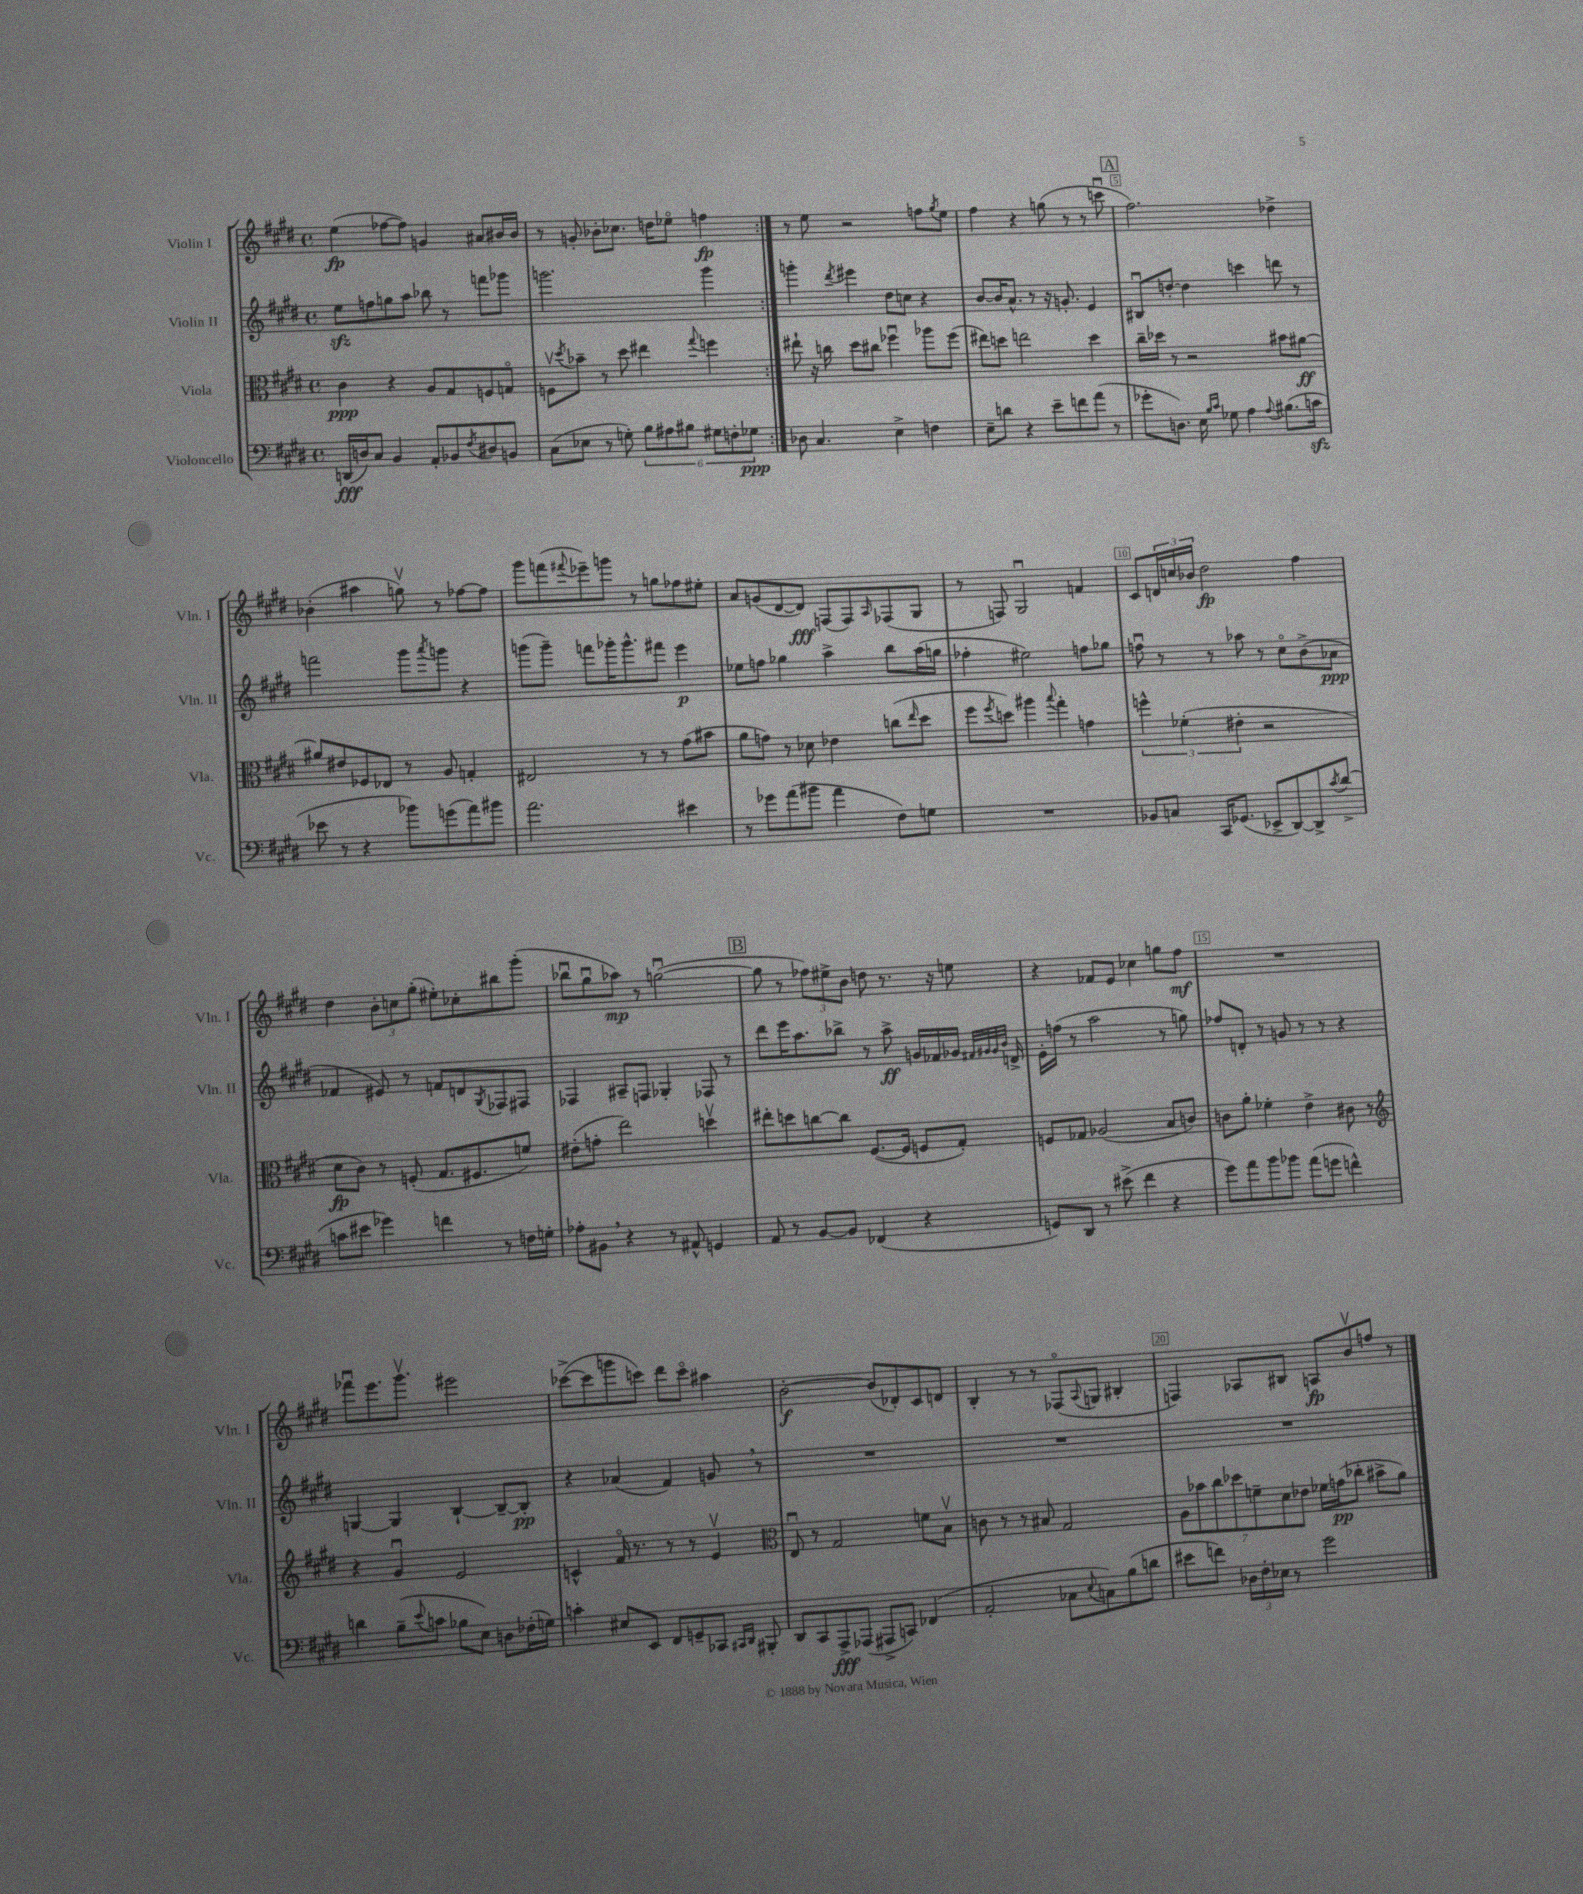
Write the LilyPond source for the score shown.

<<
\new StaffGroup <<
\new Staff = "s0" \with { instrumentName = "Violin I" shortInstrumentName = "Vln. I" } {
    \clef treble \key e \major \defaultTimeSignature \time 4/4
    \repeat volta 2 { e''4\fp( fes''8~ fes''8) g'4 ais'8 bis'16 bis'16 |
    r8 g'8-. bes'8-. ces''8. d''16 ees''8\flageolet f''4\fp | }
    r8 e''8 r2 f''8 \acciaccatura { gis''8 } e''8 |
    fis''4 r4 g''8( r8 r8 c'''8\downbow |
    \mark \markup { \box "A" } fis''2.) des''4-> |
    bes'4-.( ais''4 g''8\upbow) r8 fes''8~ fes''8 |
    gis'''8 f'''8( \appoggiatura { fis'''8 } ees'''8--) g'''8 r8 g''8 fes''8 eis''8-. |
    a'8 g'8( dis'8~ dis'8\fff) f8( f8) \grace { a16 } fes8( gis8 |
    r8 f8) gis2\downbow f'4 |
    cis'8 \tuplet 3/2 { d'16 c''16 bes'16 } dis''2\fp fis''4 |
    dis''4 \tuplet 3/2 { b'8-. c''8 gis''8-.( } eis''8-.) ces''8-. bis''8 gis'''8-.( |
    bes''8\downbow gis''8\downbow aes''8\mp) r8 g''2~\downbow( |
    \mark \markup { \box "B" } g''8 r8 \tuplet 3/2 { fes''8) eis''8-> b'8 } d''8 r8. r16 e''8 |
    r4 fes'8 e'8 ces''4 g''8 fis''8\mf |
    R1 |
    fes'''8\downbow e'''8. gis'''8.\upbow eis'''2 |
    ces'''8~->( ces'''8 g'''8 c'''8) dis'''8 c'''8\flageolet ais''4 |
    b'2~-.\f b'8( des'8-.) cis'8 d'8 |
    b4-. r8 r8 fes8\flageolet( \appoggiatura { a8 } g8 bis4-. |
    f4) aes8 bis8 a8\fp b'8\upbow f''8 r8 \bar "|." |
}
\new Staff = "s1" \with { instrumentName = "Violin II" shortInstrumentName = "Vln. II" } {
    \clef treble \key e \major \defaultTimeSignature \time 4/4
    \repeat volta 2 { e''8\sfz f''8 g''8 a''8 bes''8 r8 f'''8 ges'''8 |
    g'''2. g'''4 | }
    g'''4-. \acciaccatura { dis'''8 } eis'''4 dis''8 c''8 r4 |
    b'8~ b'16 a'8.-^ r8 r16 g'8.-. e'4 |
    \mark \markup { \box "A" } bis8\downbow d''8~-. d''4 c'''4 d'''8 r8 |
    f'''2 gis'''8 \acciaccatura { a'''8 } g'''8 r4 |
    g'''8( g'''8--) f'''8 ges'''16-. ges'''8.-^ fis'''8 e'''4\p |
    ees''8 f''8 ges''4 a''4-> b''8 a''16( g''16 |
    fes''4-. eis''2) f''8 ges''8 |
    f''8\downbow r8 r8 aes''8 r8 cis''8\flageolet b'8->( aes'8\ppp |
    fes'4 eis'8) r8 f'8 d'8 \acciaccatura { gis8 } fes8 fis8 |
    fes4 ais8-- f8 ges4-. fes8 r8 |
    \mark \markup { \box "B" } dis'''8 e'''16 a''8. bes''8-> r8 a''8->\ff g'16 fes'16 ges'16 \grace { fis'32 gis'32 gis'32 b'32 } d'16-> |
    e'16-. f''16( r8 a''2 r8 g''8) |
    fes''8 d'8-. r8 g'8 r8 r8 r4 |
    g4~ g4 b4~-! b8~-- b8-.\pp |
    r4 aes'4( fis'4) g'8 \breathe r8 |
    R1 |
    R1 |
    R1 \bar "|." |
}
\new Staff = "s2" \with { instrumentName = "Viola" shortInstrumentName = "Vla." } {
    \clef alto \key e \major \defaultTimeSignature \time 4/4
    \repeat volta 2 { cis'4\ppp r4 a8 gis8 f8 g8\flageolet |
    f8\upbow \acciaccatura { dis''8 } bes'8-- r8 dis''8 eis''4 \appoggiatura { gis''8 } f''4 | }
    eis''8-! r16 c''16 dis''8 cis''8 fes''4\downbow aes''8 fes''8( |
    eis''8) d''8 e''2 d''4 |
    \mark \markup { \box "A" } cis''16-- des''16 r8 r2 bis'8 ais'8~\ff |
    ais'8 eis'8 fes8 ees8 r8 a8 g4-. |
    eis2 r8 r8 gis'8( bis'8 |
    a'8 g'8) r8 des'8 ees'4 c''8( \grace { e''16 } dis''8 |
    fis''8 \acciaccatura { fis''8 } d''8) ais''4 \appoggiatura { b''8 } gis''4-. g'4 |
    \tuplet 3/2 { f''4-^ fes'4-.( eis'4-. } r2 |
    dis'8\fp cis'8) r8 f8-.( gis8. fis8. f'8) |
    eis'8-.( g'8-. e''2) d''4\upbow |
    \mark \markup { \box "B" } eis''8-. d''8 c''8~ c''8 fis8.~( fis16 f8 gis8-.) |
    f8 ges8 aes2( b8 c'8) |
    c'8 a'8-. fes'4-. e'4-> cis'8 r8 |
    \clef treble r4 gis'4\downbow e'2 |
    c'4-^ fis'16\flageolet r8. r8 r8 e'4\upbow |
    \clef alto e8\downbow r8 gis2 f'8 b8\upbow |
    c'8 r8 r8 bis8 gis2 |
    \tuplet 7/4 { a8 bes'8 cis''8 des''8 f'8-- dis'8 ees'8 } fes'16 g'16\pp( ces''8-. bis'8-> a'8) \bar "|." |
}
\new Staff = "s3" \with { instrumentName = "Violoncello" shortInstrumentName = "Vc." } {
    \clef bass \key e \major \defaultTimeSignature \time 4/4
    \repeat volta 2 { d,16\fff( d16) cis8 b,4 a,8-. bes,8 \acciaccatura { fis8 } dis8 b,8 |
    cis8( ees8 r8 g8-.) \tuplet 6/4 { b8 ais8 bis8 gis8 f8-. ges8\ppp } | }
    des8 cis4. e4-> f4 |
    e8-- d'8 r4 e'8-- f'8 a'8( r8 |
    \mark \markup { \box "A" } ges'8-. d8.) e16 \grace { b16 cis'16 } ges8 a4 \appoggiatura { a8 } bis8.( c'16\sfz |
    ees'8 r8 r4 bes'8) g'8( a'8) bis'8 |
    a'2. eis'4 |
    r8 ges'8 a'8( bis'8 a'4 fis8) g8 |
    R1 |
    bes,8 c8 cis,16 ges,8.( ees,8-> dis,8~) dis,8-> \acciaccatura { cis'8 } dis'8->( |
    c'8 eis'8 ges'4) f'4 r8 f16 g16-. |
    aes8-. bis,8 \breathe r4 r8 ais,8-^ g,4 |
    \mark \markup { \box "B" } a,8 r8 b,8~ b,8 fes,4( r4 |
    g,8) dis,8 r8 eis'8->( fis'4 r4 |
    gis'8) a'8 b'8 bes'8 a'8( g'8 f'4-^) |
    d'4 b8--( \appoggiatura { e'8 } c'8 bes8 e8) d8 fes16-.( g16) |
    c'4-. eis8 e,8 fis,8 g,8-- ces,8 \grace { cis,16 dis,16 } bis,,8-. |
    dis,8 cis,8 a,,8->\fff aes,,8( ais,,8-> c,8) fes,4( |
    a,2-. ces8 \appoggiatura { e8 } c8) b8( d'8 |
    eis'8 f'8) \tuplet 3/2 { des16 fis16-. ees16 } r8 gis'2 \bar "|." |
}
>>
>>
\layout { \context { \Score \override BarNumber.break-visibility = ##(#f #t #t) barNumberVisibility = #(every-nth-bar-number-visible 5) \override BarNumber.stencil = #(make-stencil-boxer 0.1 0.3 ly:text-interface::print) } }
